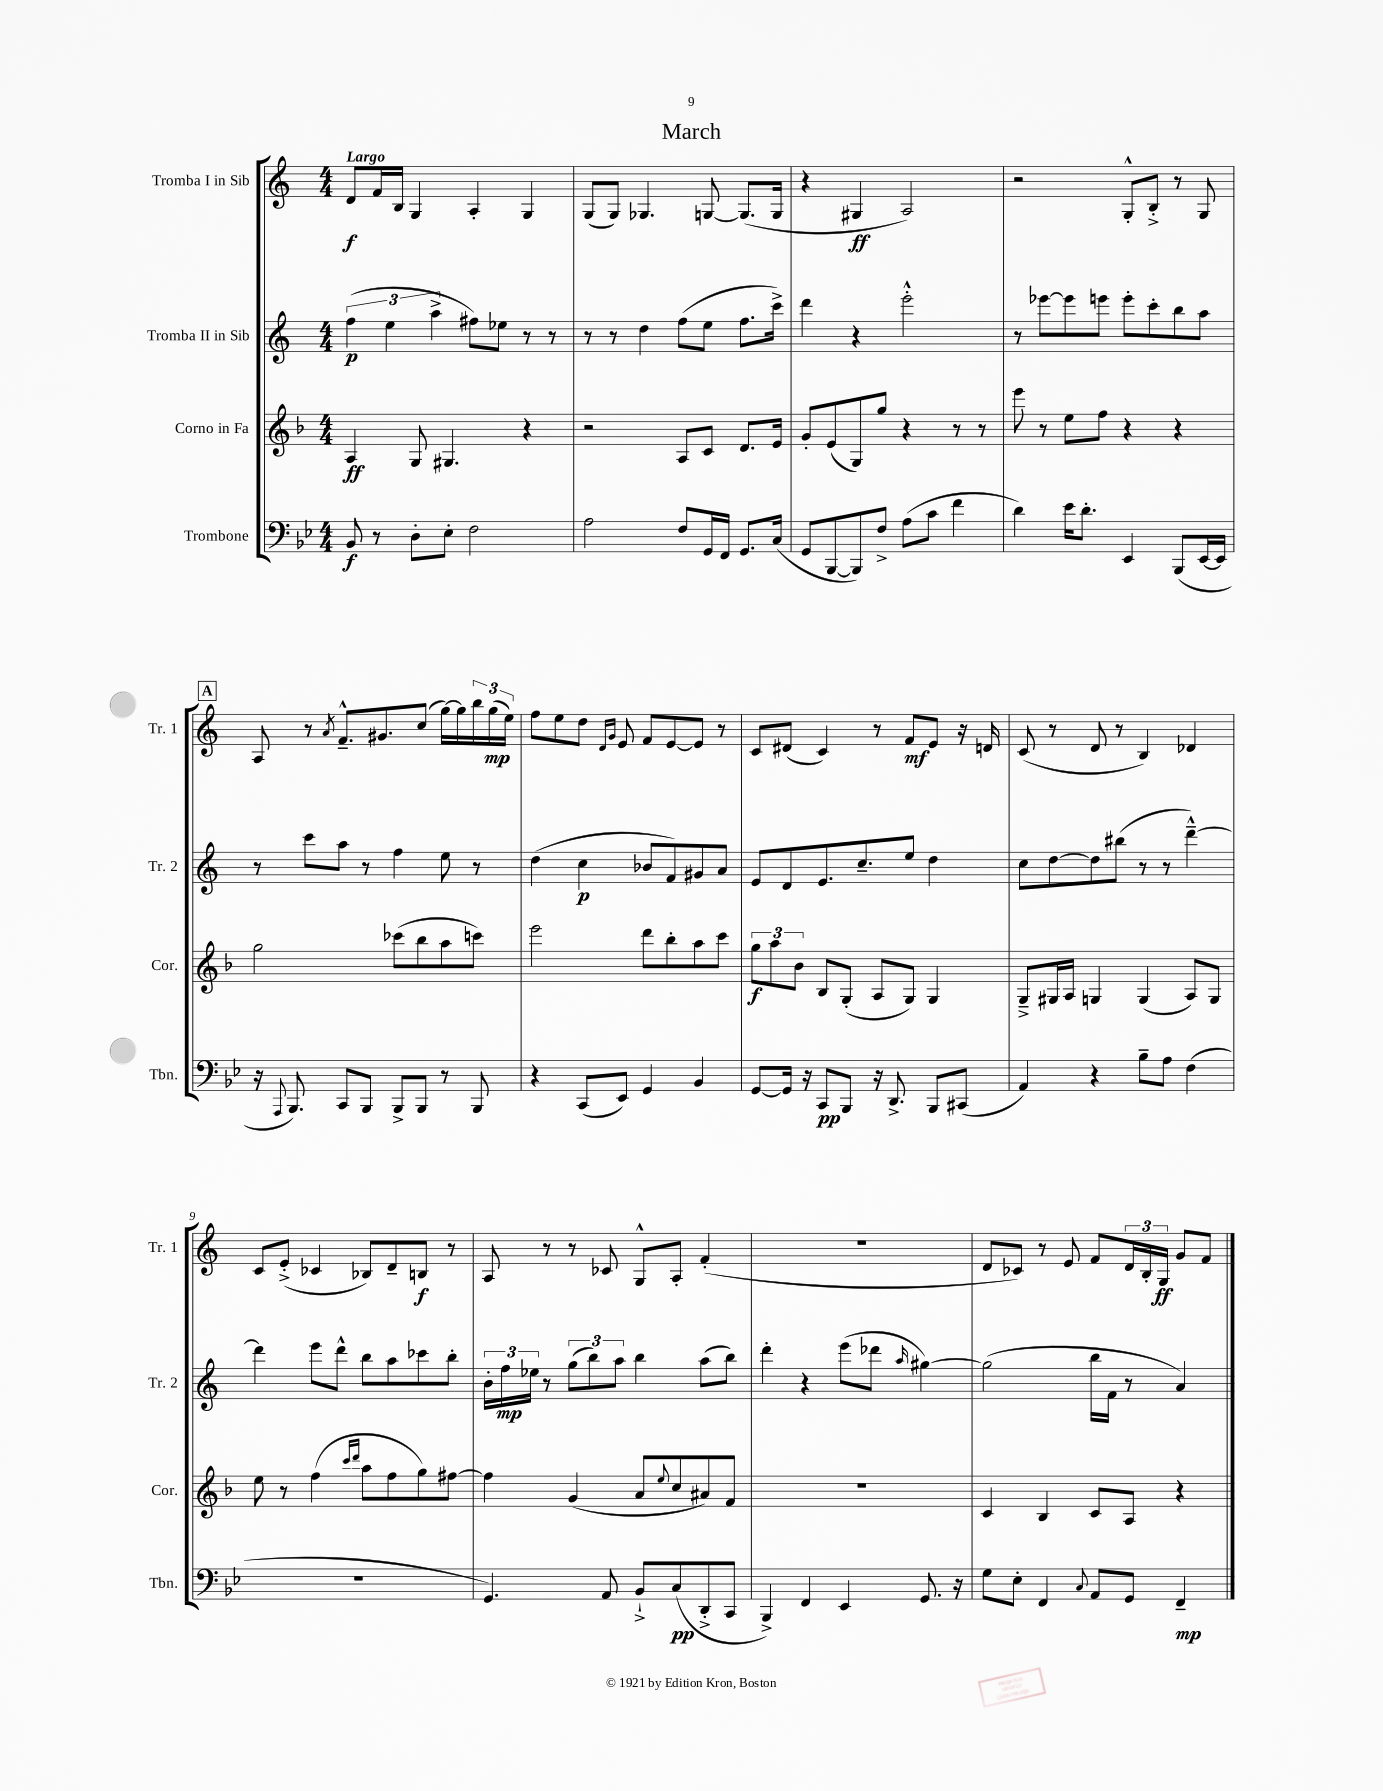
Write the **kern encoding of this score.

**kern	**dynam	**kern	**dynam	**kern	**dynam	**kern	**dynam
*part4	*part4	*part3	*part3	*part2	*part2	*part1	*part1
*staff4	*staff4	*staff3	*staff3	*staff2	*staff2	*staff1	*staff1
*I"Trombone	*	*I"Corno in Fa	*	*I"Tromba II in Sib	*	*I"Tromba I in Sib	*
*I'Tbn.	*	*I'Cor.	*	*I'Tr. 2	*	*I'Tr. 1	*
*clefF4	*	*clefG2	*	*clefG2	*	*clefG2	*
*k[b-e-]	*	*k[b-]	*	*k[]	*	*k[]	*
*M4/4	*	*M4/4	*	*M4/4	*	*M4/4	*
=1	=1	=1	=1	=1	=1	=1	=1
!	!	!	!	!	!	!LO:TX:a:B:t=Largo	!
8BB-/	f	4A/	ff	(6ff\	p	8d/L	f
8r	.	.	.	.	.	16f/L	.
.	.	.	.	6ee\	.	.	.
.	.	.	.	.	.	16B/JJ	.
8D'\L	.	8G/	.	.	.	4G/	.
.	.	.	.	6aa^\	.	.	.
8E-'\J	.	4.G#X/	.	.	.	.	.
2F\	.	.	.	8ff#X\L)	.	4A'/	.
.	.	.	.	8ee-X\J	.	.	.
.	.	4r	.	8r	.	4G/	.
.	.	.	.	8r	.	.	.
=2	=2	=2	=2	=2	=2	=2	=2
2A\	.	2r	.	8r	.	(8G/L	.
.	.	.	.	8r	.	8G/J)	.
.	.	.	.	4dd\	.	4.G-X/	.
8F/L	.	8A/L	.	(8ff\L	.	.	.
16GG/L	.	8c/J	.	8ee\J	.	[8Gn/	.
16FF/JJ	.	.	.	.	.	.	.
8.GG/L	.	8.d/L	.	8.ff\L	.	(8.G/L]	.
(16C/Jk	.	16e/Jk	.	16ccc^\Jk)	.	16G/Jk	.
=3	=3	=3	=3	=3	=3	=3	=3
8GG/L	.	8g'/L	.	4ddd\	.	4r	.
[8BBB-/	.	(8e/	.	.	.	.	.
8BBB-/])	.	8G/)	.	4r	.	4G#X/	ff
8F^/J	.	8gg/J	.	.	.	.	.
(8A\L	.	4r	.	2eee'^^\	.	2A/)	.
8c\J	.	.	.	.	.	.	.
4f\	.	8r	.	.	.	.	.
.	.	8r	.	.	.	.	.
=4	=4	=4	=4	=4	=4	=4	=4
4d\)	.	8eee\	.	8r	.	2r	.
.	.	8r	.	[8eee-X\L	.	.	.
16e-\KL	.	8ee\L	.	8eee-\]	.	.	.
8.d'\J	.	.	.	.	.	.	.
.	.	8ff\J	.	8eeen\J	.	.	.
4EE-/	.	4r	.	8eee'\L	.	8G'^^/L	.
.	.	.	.	8ccc'\	.	8B'^/J	.
(8BBB-/L	.	4r	.	8bb\	.	8r	.
[16EE-/L	.	.	.	8aa\J	.	8G/	.
16EE-/JJ]	.	.	.	.	.	.	.
!!LO:LB:g=z
!!LO:REH:place=s1:t=A
=5	=5	=5	=5	=5	=5	=5	=5
16r	.	2gg\	.	8r	.	8A/	.
8qqAAA/	.	.	.	.	.	.	.
8.BBB-/)	.	.	.	.	.	.	.
.	.	.	.	8ccc\L	.	8r	.
.	.	.	.	.	.	8qa/	.
8CC/L	.	.	.	8aa\J	.	8.f~^^/L	.
8BBB-/J	.	.	.	8r	.	.	.
.	.	.	.	.	.	8.g#X/	.
8BBB-^/L	.	(8ccc-X\L	.	4ff\	.	.	.
8BBB-/J	.	8bb-\	.	.	.	(8cc/J	.
8r	.	8aa\	.	8ee\	.	[16gg\LL)	.
.	.	.	.	.	.	16gg\]	.
8BBB-/	.	8cccn\J)	.	8r	.	24bb\	.
.	.	.	.	.	.	(24gg\	mp
.	.	.	.	.	.	24ee\JJ)	.
=6	=6	=6	=6	=6	=6	=6	=6
4r	.	2eee\	.	(4dd\	.	8ff\L	.
.	.	.	.	.	.	8ee\	.
(8CC/L	.	.	.	4cc\	p	8dd\J	.
.	.	.	.	.	.	16qqd/LL	.
.	.	.	.	.	.	16qqg/JJ	.
8EE-/J)	.	.	.	.	.	8e/	.
4GG/	.	8ddd\L	.	8b-X/L	.	8f/L	.
.	.	8bb-'\	.	8f/)	.	[8e/	.
4BB-/	.	8aa\	.	8g#X/	.	8e/J]	.
.	.	8ccc\J	.	8a/J	.	8r	.
=7	=7	=7	=7	=7	=7	=7	=7
[8GG/L	.	12gg\L	f	8e/L	.	8c/L	.
.	.	12aa\	.	.	.	.	.
16GG/Jk]	.	.	.	8d/	.	(8d#X/J	.
.	.	12b-\J	.	.	.	.	.
16r	.	.	.	.	.	.	.
8CC/L	pp	8B-/L	.	8.e/	.	4c/)	.
8BBB-/J	.	(8G'/J	.	.	.	.	.
.	.	.	.	8.cc~/	.	.	.
16r	.	8A/L	.	.	.	8r	.
8.DD^/	.	.	.	.	.	.	.
.	.	8G/J)	.	8ee/J	.	8f/L	mf
8BBB-/L	.	4G/	.	4dd\	.	8e/J	.
(8CC#X/J	.	.	.	.	.	16r	.
.	.	.	.	.	.	16dn/	.
=8	=8	=8	=8	=8	=8	=8	=8
4AA/)	.	8G~^/L	.	8cc\L	.	(8c/	.
.	.	16G#X/L	.	[8dd\	.	8r	.
.	.	16A/JJ	.	.	.	.	.
4r	.	4Gn/	.	8dd\]	.	8d/	.
.	.	.	.	(8bb#X\J	.	8r	.
8B-~\L	.	(4G/	.	8r	.	4B/)	.
8A\J	.	.	.	8r	.	.	.
(4F\	.	8A/L)	.	[4ddd~^^\)	.	4d-X/	.
.	.	8G/J	.	.	.	.	.
!!LO:LB:g=z
=9	=9	=9	=9	=9	=9	=9	=9
1r	.	8ee\	.	4ddd\]	.	8c/L	.
.	.	8r	.	.	.	(8e'^/J	.
.	.	(4ff\	.	8eee\L	.	4c-X/	.
.	.	.	.	8ddd^^\J	.	.	.
.	.	16qqccc/LL	.	.	.	.	.
.	.	16qqddd/JJ	.	.	.	.	.
.	.	8aa\L	.	8bb\L	.	8B-X/L)	.
.	.	8ff\	.	8aa\	.	8d~/	.
.	.	8gg\)	.	8ccc-X\	.	8Bn/J	f
.	.	[8ff#X\J	.	8bb'\J	.	8r	.
=10	=10	=10	=10	=10	=10	=10	=10
4.GG/)	.	4ff#\]	.	24b'\LL	.	8A/	.
.	.	.	.	24ff\	mp	.	.
.	.	.	.	24ee-X\JJ	.	.	.
.	.	.	.	8r	.	8r	.
.	.	(4g/	.	(12gg\L	.	8r	.
.	.	.	.	12bb\)	.	.	.
8AA/	.	.	.	.	.	8c-X/	.
.	.	.	.	12aa\J	.	.	.
8BB-`^/L	.	8a/L	.	4bb\	.	8G^^/L	.
.	.	8qqee/	.	.	.	.	.
(8C/	pp	8cc/	.	.	.	8A'/J	.
8DD'^/	.	8a#X/)	.	(8aa\L	.	(4f'/	.
8CC/J	.	8f/J	.	8bb\J)	.	.	.
=11	=11	=11	=11	=11	=11	=11	=11
4BBB-^/)	.	1r	.	4ddd'\	.	1r	.
4FF/	.	.	.	4r	.	.	.
4EE-/	.	.	.	(8eee\L	.	.	.
.	.	.	.	8ddd-X\J	.	.	.
.	.	.	.	16qqaa/	.	.	.
8.GG/	.	.	.	[4gg#X\)	.	.	.
16r	.	.	.	.	.	.	.
=12	=12	=12	=12	=12	=12	=12	=12
8G\L	.	4c/	.	(2gg#\]	.	8d/L	.
8E-'\J	.	.	.	.	.	8c-X/J)	.
4FF/	.	4B-/	.	.	.	8r	.
.	.	.	.	.	.	8e/	.
8qqC/	.	.	.	.	.	.	.
8AA/L	.	8c/L	.	16bb\LL	.	8f/L	.
.	.	.	.	16f\JJ	.	.	.
8GG/J	.	8A/J	.	8r	.	24d/L	.
.	.	.	.	.	.	24B'/	.
.	.	.	.	.	.	24G/JJ	ff
4FF~/	mp	4r	.	4a/)	.	8g/L	.
.	.	.	.	.	.	8f/J	.
==	==	==	==	==	==	==	==
*-	*-	*-	*-	*-	*-	*-	*-
